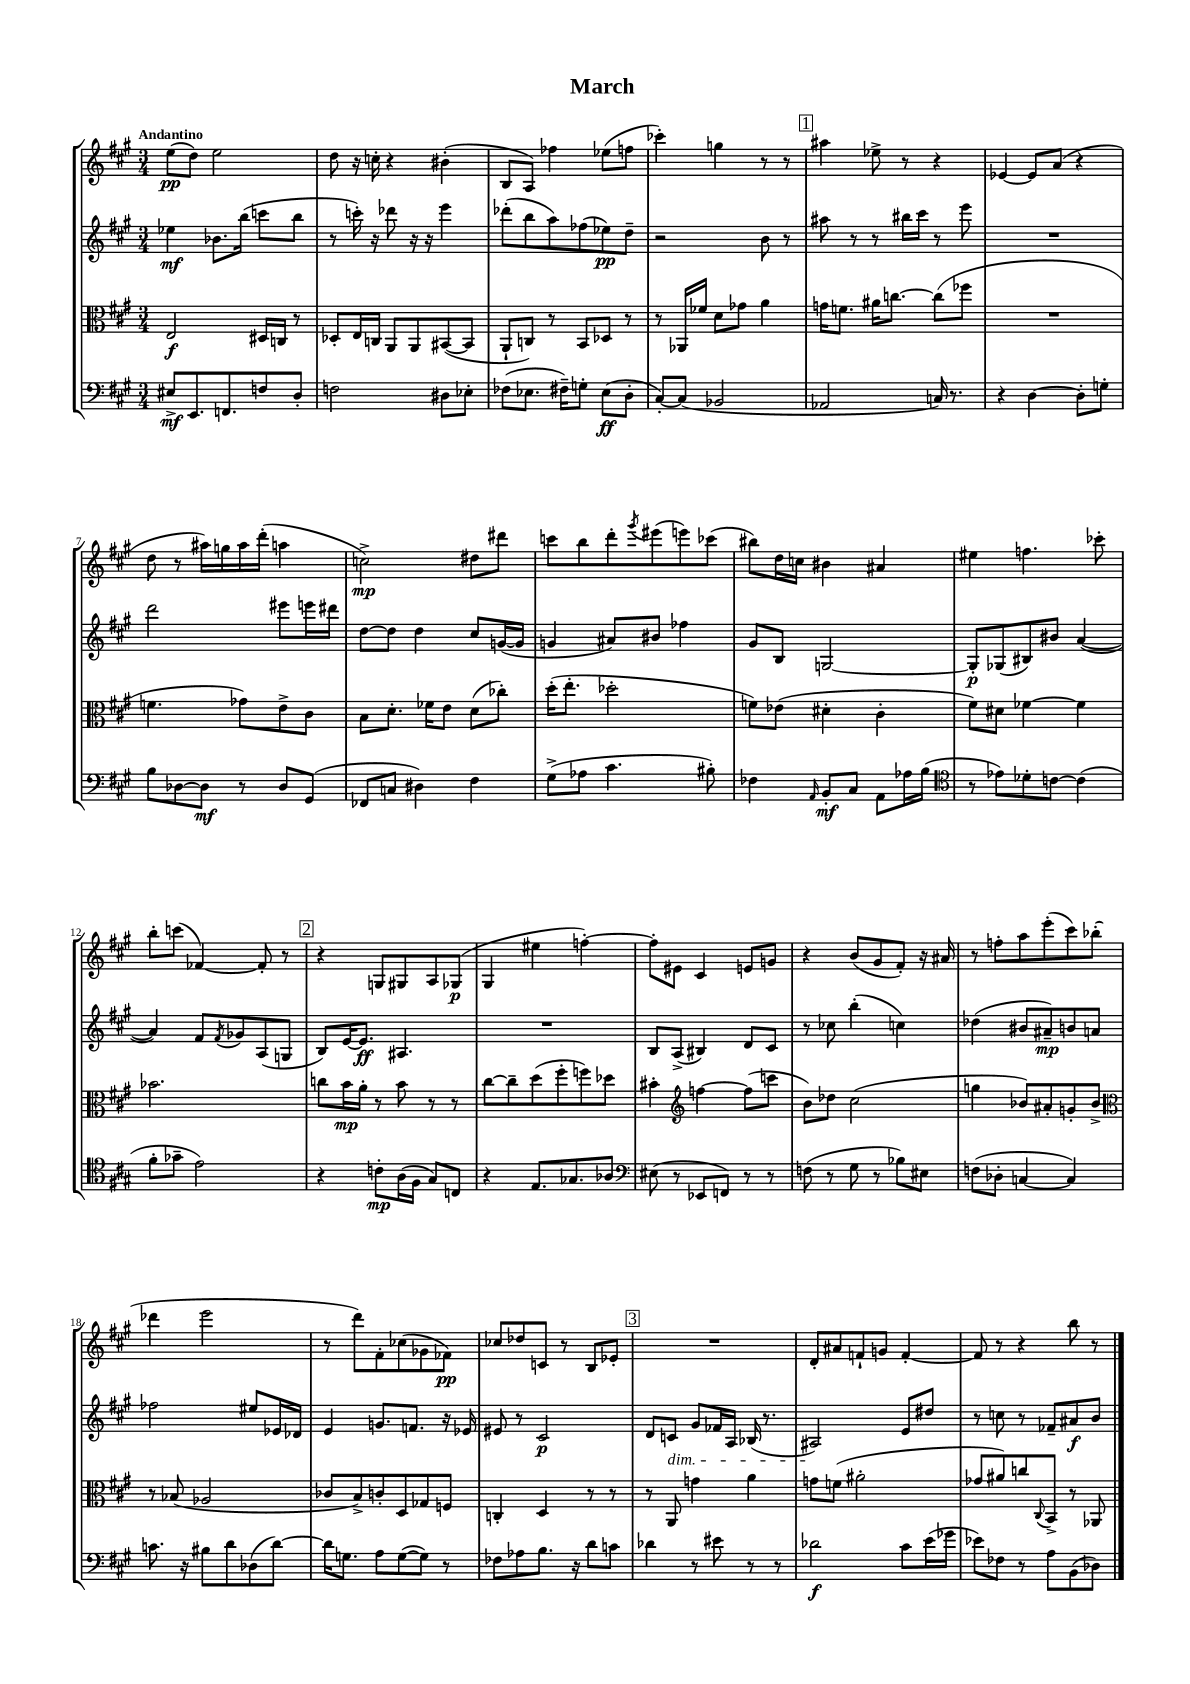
\header { title = "March" }
<<
\new StaffGroup <<
\new Staff = "s0" {
    \clef treble \key a \major \numericTimeSignature \time 3/4 \tempo "Andantino"
    e''8\pp( d''8) e''2 |
    d''8 r16 c''16-. r4 bis'4-.( |
    b8 a8) fes''4 ees''8( f''8 |
    ces'''4-.) g''4 r8 r8 |
    \mark \markup { \box "1" } ais''4 ees''8-> r8 r4 |
    ees'4~ ees'8 a'8( r4 |
    d''8 r8 ais''16) g''16 ais''16 d'''16-.( a''4 |
    c''2->\mp) dis''8 dis'''8 |
    c'''8 b''8 d'''8-. \acciaccatura { gis'''8 } eis'''8( e'''8) ces'''8( |
    bis''8) d''16 c''16 bis'4 ais'4 |
    eis''4 f''4. ces'''8-. |
    b''8-. c'''8( fes'4~) fes'8-. r8 |
    \mark \markup { \box "2" } r4 g8 gis8 a8 ges8\p( |
    gis4 eis''4 f''4~-.) |
    f''8-. eis'8 cis'4 e'8 g'8 |
    r4 b'8( gis'8 fis'8-.) r16 ais'16 |
    r8 f''8-. a''8 e'''8-.( cis'''8) bes''8-.( |
    des'''4 e'''2 |
    r8 d'''8) fis'8-. ces''8( ges'8 fes'8\pp) |
    ces''8 des''8 c'8 r8 b8 ees'8-. |
    \mark \markup { \box "3" } R2. |
    d'8-. ais'8 f'8-! g'8 f'4~-. |
    f'8 r8 r4 b''8 r8 \bar "|." |
}
\new Staff = "s1" {
    \clef treble \key a \major \numericTimeSignature \time 3/4
    ees''4\mf bes'8. b''16( c'''8 b''8 |
    r8 c'''16-.) r16 des'''8 r16 r16 e'''4 |
    des'''8-.( b''8 a''8) fes''8( ees''8\pp) d''8-- |
    r2 b'8 r8 |
    \mark \markup { \box "1" } ais''8 r8 r8 bis''16 cis'''16 r8 e'''8 |
    R2. |
    d'''2 eis'''8 e'''16 dis'''16 |
    d''8~ d''8 d''4 cis''8 g'16~( g'16 |
    g'4 ais'8) bis'8 fes''4 |
    gis'8 b8 g2~ |
    g8-.\p ges8( bis8) bis'8 a'4~( |
    a'4) fis'8 \acciaccatura { fis'8 } ges'8 a8( g8 |
    \mark \markup { \box "2" } b8) e'16~ e'8.\ff ais4. |
    R2. |
    b8 a8->( bis4) d'8 cis'8 |
    r8 ces''8 b''4-.( c''4) |
    des''4( bis'8 ais'8--\mp) b'8 a'8 |
    fes''2 eis''8 ees'16 des'16 |
    e'4 g'8. f'8. r16 ees'16 |
    eis'8 r8 cis'2\p |
    \mark \markup { \box "3" } d'8 c'8\dim gis'8 fes'16 a16 bes16( r8. |
    ais2\!) e'8 dis''8 |
    r8 c''8 r8 fes'8-- ais'8\f b'8 \bar "|." |
}
\new Staff = "s2" {
    \clef alto \key a \major \numericTimeSignature \time 3/4
    e2\f dis16 c16 r8 |
    des8-. e16 c16 a,8 a,8 bis,8~( bis,8 |
    a,8-! c8) r8 b,8 des8 r8 |
    r8 aes,16 fes'16 d'8 ges'8 a'4 |
    \mark \markup { \box "1" } g'16 f'8. ais'16 c''8.~ c''8( fes''8 |
    R2. |
    f'4. ges'8) e'8-> cis'8 |
    b8 d'8.-. fes'16 e'8 d'8( ces''8-.) |
    d''16-.( e''8.-. des''2-. |
    f'8) ees'8( dis'4-. cis'4-. |
    fis'8) dis'8 fes'4~ fes'4 |
    bes'2. |
    \mark \markup { \box "2" } c''8 b'16\mp a'16-. r8 b'8 r8 r8 |
    cis''8~ cis''8-- d''8( fis''8-. f''8) des''8 |
    bis'4-. \clef treble f''4~ f''8( c'''8 |
    b'8) des''8 cis''2( |
    g''4 bes'8) ais'8-. g'8-. bes'8-> |
    \clef alto r8 bes8( aes2 |
    ces'8 b8->) c'8-. d8 ges8 f8 |
    c4-. d4 r8 r8 |
    \mark \markup { \box "3" } r8 a,8 g'4 a'4 |
    g'8 f'8( ais'2-. |
    ges'8 ais'8) c''8 \appoggiatura { cis8 } b,8-> r8 aes,8 \bar "|." |
}
\new Staff = "s3" {
    \clef bass \key a \major \numericTimeSignature \time 3/4
    eis8->\mf e,8. f,8. f8 d8-. |
    f2 dis8 ees8-. |
    fes8( ees8. fis16--) g8-. ees8\ff( d8-. |
    cis8~-.) cis8( bes,2 |
    \mark \markup { \box "1" } aes,2 c16) r8. |
    r4 d4~ d8-. g8-. |
    b8 des8~ des8\mf r8 des8 gis,8( |
    fes,8 c8 dis4) fis4 |
    gis8->( aes8 cis'4. bis8-.) |
    fes4 \grace { a,16 } b,8-.\mf cis8 a,8 aes16 b16( |
    \clef tenor r8 ees'8) des'8-. c'8~ c'4( |
    fis'8-. ges'8-- e'2) |
    \mark \markup { \box "2" } r4 c'8-.\mp a16( fis16 gis8) c8 |
    r4 e8. ges8. aes8 |
    \clef bass eis8( r8 ees,8 f,8) r8 r8 |
    f8( r8 gis8 r8 bes8) eis8 |
    f8( des8-. c4~ c4) |
    c'8. r16 bis8 d'8 des8( d'8~) |
    d'16 g8. a8 g8~( g8) r8 |
    fes8 aes8 b8. r16 d'8 c'8 |
    \mark \markup { \box "3" } des'4 r8 eis'8 r8 r8 |
    des'2\f cis'8 e'16( ges'16 |
    ees'8) fes8 r8 a8 b,8( des8) \bar "|." |
}
>>
>>
